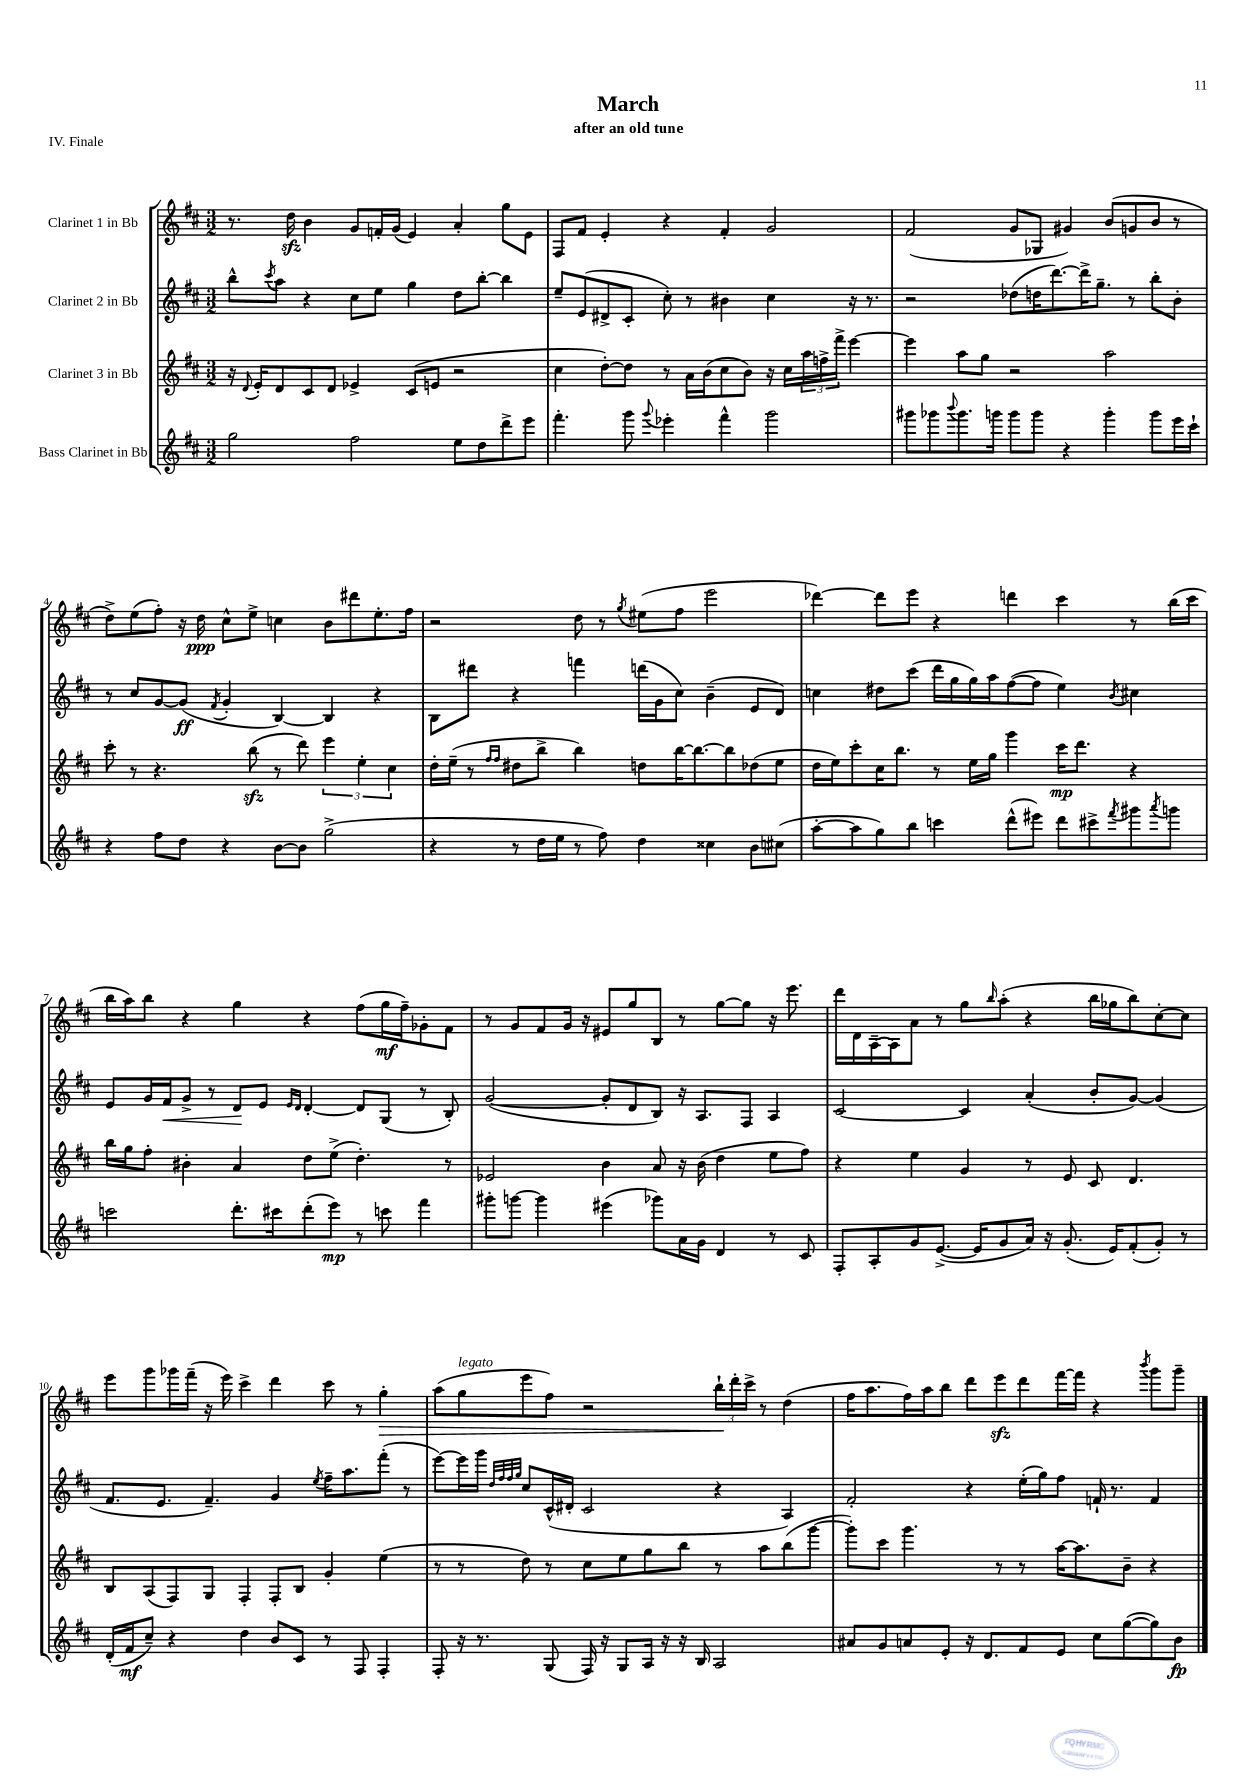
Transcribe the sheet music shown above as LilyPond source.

\header { title = "March" subtitle = "after an old tune" piece = "IV. Finale" }
<<
\new StaffGroup <<
\new Staff = "s0" \with { instrumentName = "Clarinet 1 in Bb" } {
    \clef treble \key d \major \numericTimeSignature \time 3/2
    r8. d''16\sfz b'4 g'8 f'16-. g'16( e'4) a'4-. g''8 e'8 |
    fis8 fis'8 e'4-. r4 fis'4-. g'2 |
    fis'2( g'8 ges8 gis'4) b'8( g'8 b'8 r8 |
    d''8->) e''8( fis''8-.) r16 d''16\ppp cis''8-^ e''8-> c''4 b'8 dis'''8 e''8.-. fis''16 |
    r2 d''8 r8 \acciaccatura { g''8 } eis''8( fis''8 e'''2 |
    des'''4~) des'''8 e'''8 r4 d'''4 cis'''4 r8 b''16( cis'''16 |
    b''16 a''16) b''8 r4 g''4 r4 fis''8( g''16\mf fis''16--) ges'8-. fis'8 |
    r8 g'8 fis'8 g'16 r16 eis'8 g''8 b8 r8 g''8~ g''8 r16 e'''8. |
    d'''16 d'16 a16~-- a16 a'8 r8 g''8 \grace { b''16 } a''8-.( r4 b''16 ges''16 b''8) cis''8~-. cis''8 |
    e'''8 g'''8 ges'''16 fis'''16--( r16 e'''16) cis'''4-> d'''4 cis'''8 r8 g''4-.\> |
    a''8( g''8^\markup { \italic "legato" } e'''8 fis''8) r2 \tuplet 3/2 { b''16-!\! d'''16-. cis'''16-> } r8 d''4( |
    fis''16 a''8. fis''16) a''16 b''8 d'''8 e'''8\sfz d'''8 fis'''16~ fis'''16 r4 \acciaccatura { b'''8 } g'''8 g'''8-- \bar "|." |
}
\new Staff = "s1" \with { instrumentName = "Clarinet 2 in Bb" } {
    \clef treble \key d \major \numericTimeSignature \time 3/2
    b''8-^ \acciaccatura { cis'''8 } a''8 r4 cis''8 e''8 g''4 d''8 b''8~-. b''4 |
    e''8-- e'8( dis'8-> cis'8-. cis''8-.) r8 bis'4 cis''4 r16 r8. |
    r2 des''8( d''16 d'''8.~) d'''16-> g''8.-- r8 b''8-. b'8-. |
    r8 cis''8 g'8~ g'8\ff( \acciaccatura { fis'8 } g'4-. b4~) b4 r4 |
    b8 dis'''8 r4 f'''4 d'''16( g'16 cis''8) b'4--( e'8 d'8) |
    c''4 dis''8 cis'''8( d'''16 g''16 g''16) a''16 fis''8~( fis''8 e''4) \acciaccatura { b'8 } cis''4 |
    e'8 g'16 fis'16\< g'8-> r8 d'8\! e'8 \grace { e'16 d'16 } d'4~-. d'8 g8( r8 b8-.) |
    g'2~( g'8-. d'8 b8) r16 a8. fis8 a4 |
    cis'2~ cis'4 a'4-.( b'8-. g'8~) g'4( |
    fis'8. e'8. fis'4.--) g'4 \acciaccatura { e''8 } fis''16-- a''8. fis'''8-.( r8 |
    e'''8~) e'''16 g'''16 \grace { d''32 fis''32 fis''32 g''32 } cis''8 cis'16-^( dis'16-. cis'2 r4 a4) |
    fis'2-. r4 e''16-.( g''16) fis''8 f'16-! r8. f'4 \bar "|." |
}
\new Staff = "s2" \with { instrumentName = "Clarinet 3 in Bb" } {
    \clef treble \key d \major \numericTimeSignature \time 3/2
    r16 \appoggiatura { d'8 } e'16-. d'8 cis'8 d'8 ees'4-> cis'8( e'8 r2 |
    cis''4 d''8~-.) d''8 r8 a'16 b'16( cis''8 b'8) r16 cis''16 \tuplet 3/2 { a''16 f''16-> fis'''16-> } e'''4~ |
    e'''4 a''8 g''8 r2 a''2 |
    cis'''8-. r8 r4. b''8\sfz( r8 d'''8) \tuplet 3/2 { e'''4 e''4-. cis''4 } |
    d''16-. e''16--( r8 \grace { fis''16 fis''16 } dis''8 b''8-> b''4) d''8 b''16~ b''8.~ b''8 des''8( e''8 |
    d''16 e''16) cis'''8-. cis''16 b''8. r8 e''16 g''16 g'''4 cis'''16\mp d'''8. r4 |
    b''16 g''16 fis''8-. bis'4-. a'4 d''8 e''8->( d''4.-.) r8 |
    ees'2 b'4 a'8 r16 b'16( d''4 e''8 fis''8) |
    r4 e''4 g'4 r8 e'8 cis'8 d'4. |
    b8 a8( fis8) g8 fis4-. fis8-. b8 g'4-. e''4( |
    r8 r8 d''8) r8 cis''8 e''8 g''8 b''8 r8 a''8 b''8( g'''8~ |
    g'''8-.) cis'''8 g'''4. r8 r8 a''16~ a''8. b'8-- r4 \bar "|." |
}
\new Staff = "s3" \with { instrumentName = "Bass Clarinet in Bb" } {
    \clef treble \key d \major \numericTimeSignature \time 3/2
    g''2 fis''2 e''8 d''8 d'''8-> e'''8 |
    fis'''4.-. g'''8 \appoggiatura { g'''8 } ees'''4-. fis'''4-^ g'''2 |
    gis'''8 ges'''8 \appoggiatura { b'''8 } ges'''8. g'''16 g'''8 g'''8 r4 g'''4-. g'''8 e'''16 cis'''16-! |
    r4 fis''8 d''8 r4 b'8~ b'8 g''2->( |
    r4 r8 d''16 e''16 r8 fis''8) d''4 cisis''4 b'8 cis''8( |
    a''8~-. a''8 g''8) b''8 c'''4 d'''8-^( eis'''8) d'''8 cis'''8-> \acciaccatura { fis'''8 } gis'''8 \acciaccatura { a'''8 } g'''8 |
    c'''2 d'''8.-. cis'''16 d'''8-.( e'''8\mp) r8 c'''8 fis'''4 |
    gis'''8-. g'''8~ g'''4 eis'''4( ges'''8) a'16 g'16 d'4 r8 cis'8 |
    fis8-. a8-. g'8 e'8.~->( e'16 g'8 a'16) r16 g'8.-.( e'16) fis'8-.( g'8-.) r8 |
    d'16-.( fis'16\mf cis''8--) r4 d''4 b'8 cis'8 r8 fis8 fis4-. |
    fis8-. r16 r8. g8( fis16) r16 g8 a16 r16 r16 b16 a2 |
    ais'8 g'8 a'8 e'8-. r16 d'8. fis'8 e'8 cis''8 g''8~( g''8) b'8\fp \bar "|." |
}
>>
>>
